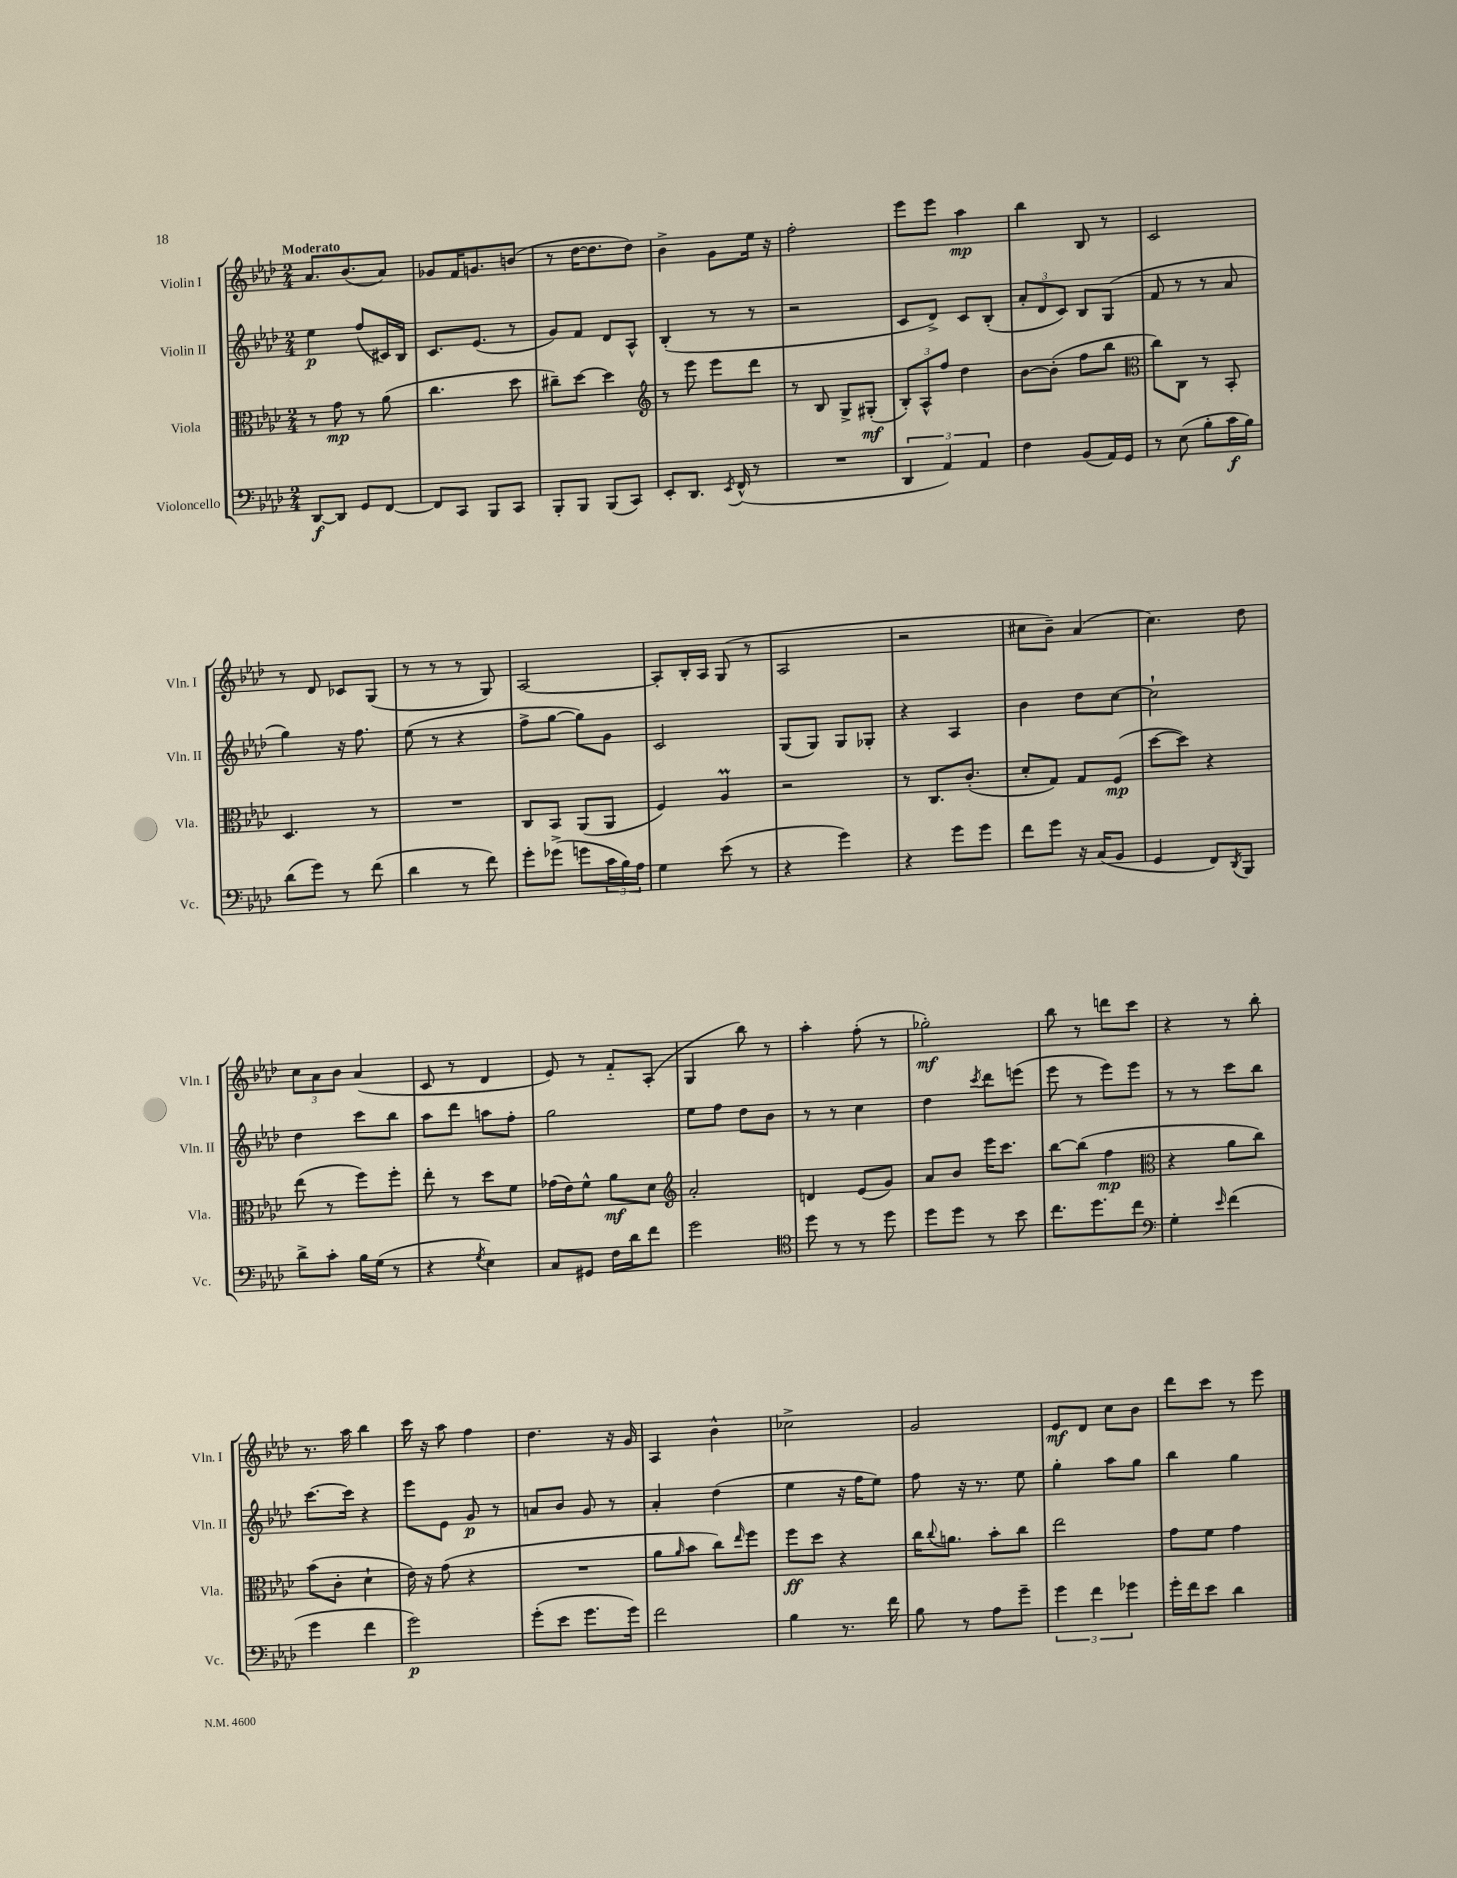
<<
\new StaffGroup <<
\new Staff = "s0" \with { instrumentName = "Violin I" shortInstrumentName = "Vln. I" } {
    \clef treble \key aes \major \numericTimeSignature \time 2/4 \tempo "Moderato"
    aes'8. bes'8.( aes'8) |
    ges'8 f'16 g'8. b'8( |
    r8 des''16~ des''8. des''8) |
    bes'4-> g'8 ees''16 r16 |
    f''2-. |
    ees'''8 ees'''8 aes''4\mp |
    bes''4 bes8 r8 |
    c'2 |
    r8 des'8 ces'8 g8( |
    r8 r8 r8 g8) |
    aes2~ |
    aes8-. bes16-. aes16 g8( r8 |
    aes2 |
    r2 |
    cis''8 bes'8--) aes'4( |
    c''4.) des''8 |
    \tuplet 3/2 { c''8 aes'8 bes'8 } aes'4( |
    c'8 r8 des'4 |
    ees'8) r8 f'8-_ aes8-.( |
    g4 bes''8) r8 |
    aes''4-. f''8-.( r8 |
    ges''2-.\mf) |
    bes''8 r8 d'''8 c'''8 |
    r4 r8 bes''8-. |
    r8. aes''16 bes''4 |
    c'''16 r16 aes''8 f''4 |
    des''4. r16 g'16 |
    aes4 bes'4-^ |
    ces''2-> |
    g'2 |
    ees'8\mf des'8 c''8 bes'8 |
    des'''8 c'''8 r8 ees'''8 \bar "|." |
}
\new Staff = "s1" \with { instrumentName = "Violin II" shortInstrumentName = "Vln. II" } {
    \clef treble \key aes \major \numericTimeSignature \time 2/4
    ees''4\p f''8( cis'16) bes16 |
    c'8. ees'8.( r8 |
    g'8) f'8 des'8 aes8-^ |
    bes4-.( r8 r8 |
    r2 |
    c'8 des'8->) c'8 bes8-.( |
    \tuplet 3/2 { aes'8-. des'8 c'8) } bes8 g8( |
    f'8 r8 r8 aes'8 |
    g''4) r16 f''8. |
    ees''8( r8 r4 |
    f''8-> g''8~ g''8) g'8 |
    c'2 |
    g8( g8) g8 ges8-. |
    r4 aes4 |
    bes'4 des''8 c''8~ |
    c''2-! |
    des''4 c'''8 bes''8 |
    aes''8 des'''8 a''8 f''8-. |
    g''2 |
    ees''8 f''8 des''8 bes'8 |
    r8 r8 c''4 |
    des''4 \acciaccatura { c'''8 } des'''8 e'''8( |
    ees'''8 r8 ees'''8) ees'''8 |
    r8 r8 c'''8 bes''8 |
    c'''8.~ c'''16 r4 |
    ees'''8 ees'8 g'8\p r8 |
    a'8 bes'8 g'8 r8 |
    aes'4-. des''4( |
    ees''4 r16 f''16 ees''8) |
    f''8 r16 r8. ees''8 |
    g''4-. aes''8 g''8 |
    bes''4 g''4 \bar "|." |
}
\new Staff = "s2" \with { instrumentName = "Viola" shortInstrumentName = "Vla." } {
    \clef alto \key aes \major \numericTimeSignature \time 2/4
    r8 g'8\mp r8 aes'8( |
    c''4. des''8 |
    cis''8--) des''8~ des''4 |
    \clef treble r8 ees'''8 ees'''8 des'''8 |
    r8 bes8 g8-> gis8-.\mf( |
    \tuplet 3/2 { bes8-.) aes8-^ f''8 } des''4 |
    bes'8~ bes'8-.( f''8 bes''8 |
    \clef alto c''8) c8 r8 bes,8-. |
    des4. r8 |
    R2 |
    c8 bes,8 aes,8( aes,8 |
    f4) aes4\prall |
    r2 |
    r8 c8. c'8.-.( |
    des'8-. g8) g8 f8\mp( |
    des''8~ des''8) r4 |
    ees''8( r8 f''8) f''8-. |
    ees''8-. r8 des''8 f'8 |
    ges'16( ees'16) f'8-^ aes'8\mf des'8 |
    \clef treble aes'2-. |
    d'4 ees'8( g'8) |
    aes'8 bes'8 ees'''16 c'''8. |
    bes''8~ bes''8( f''4\mp |
    \clef alto r4 aes'8 c''8) |
    bes'8( c'8-. des'4-! |
    ees'16) r16 g'8( r4 |
    R2 |
    aes'8 \grace { aes'16 } bes'8 c''8) \grace { ees''16 } f''8 |
    f''8\ff des''8 r4 |
    c''16 \appoggiatura { c''8 } a'8. bes'8-. c''8 |
    ees''2 |
    g'8 f'8 g'4 \bar "|." |
}
\new Staff = "s3" \with { instrumentName = "Violoncello" shortInstrumentName = "Vc." } {
    \clef bass \key aes \major \numericTimeSignature \time 2/4
    des,8~\f des,8 g,8 f,8~ |
    f,8 c,8 bes,,8 c,8 |
    bes,,8-. bes,,8 bes,,8( c,8) |
    ees,8-. des,8. \acciaccatura { ees,8 } f,16-^( r8 |
    R2 |
    \tuplet 3/2 { des,4 aes,4) aes,4 } |
    f4 bes,8( aes,16) g,16 |
    r8 ees8( bes8-. c'16\f bes16) |
    des'8( g'8) r8 f'8( |
    des'4 r8 f'8) |
    g'8-. ges'8->( g'8 \tuplet 3/2 { c'16 bes16) aes16 } |
    g4 ees'8( r8 |
    r4 g'4) |
    r4 g'8 g'8 |
    f'8 g'8 r16 c16( bes,8 |
    g,4 f,8) \acciaccatura { des,8 } bes,,8 |
    des'8-> c'8-. bes16 g16( r8 |
    r4 \acciaccatura { g8 } ees4) |
    c8 gis,8 f16 des'16 f'8 |
    g'2 |
    \clef tenor des''8 r8 r8 des''8 |
    des''8 des''8 r8 bes'8 |
    c''8. des''8. c''8 |
    \clef bass g4-. \grace { ees'16 } f'4( |
    g'4 f'4 |
    g'2\p) |
    g'8-.( ees'8 g'8. g'16) |
    f'2 |
    bes4 r8. f'16 |
    bes8 r8 aes8 g'8-- |
    \tuplet 3/2 { g'4 f'4 ges'4 } |
    g'16-. f'16 ees'8 des'4 \bar "|." |
}
>>
>>
\layout { \context { \Score \remove "Bar_number_engraver" } }
